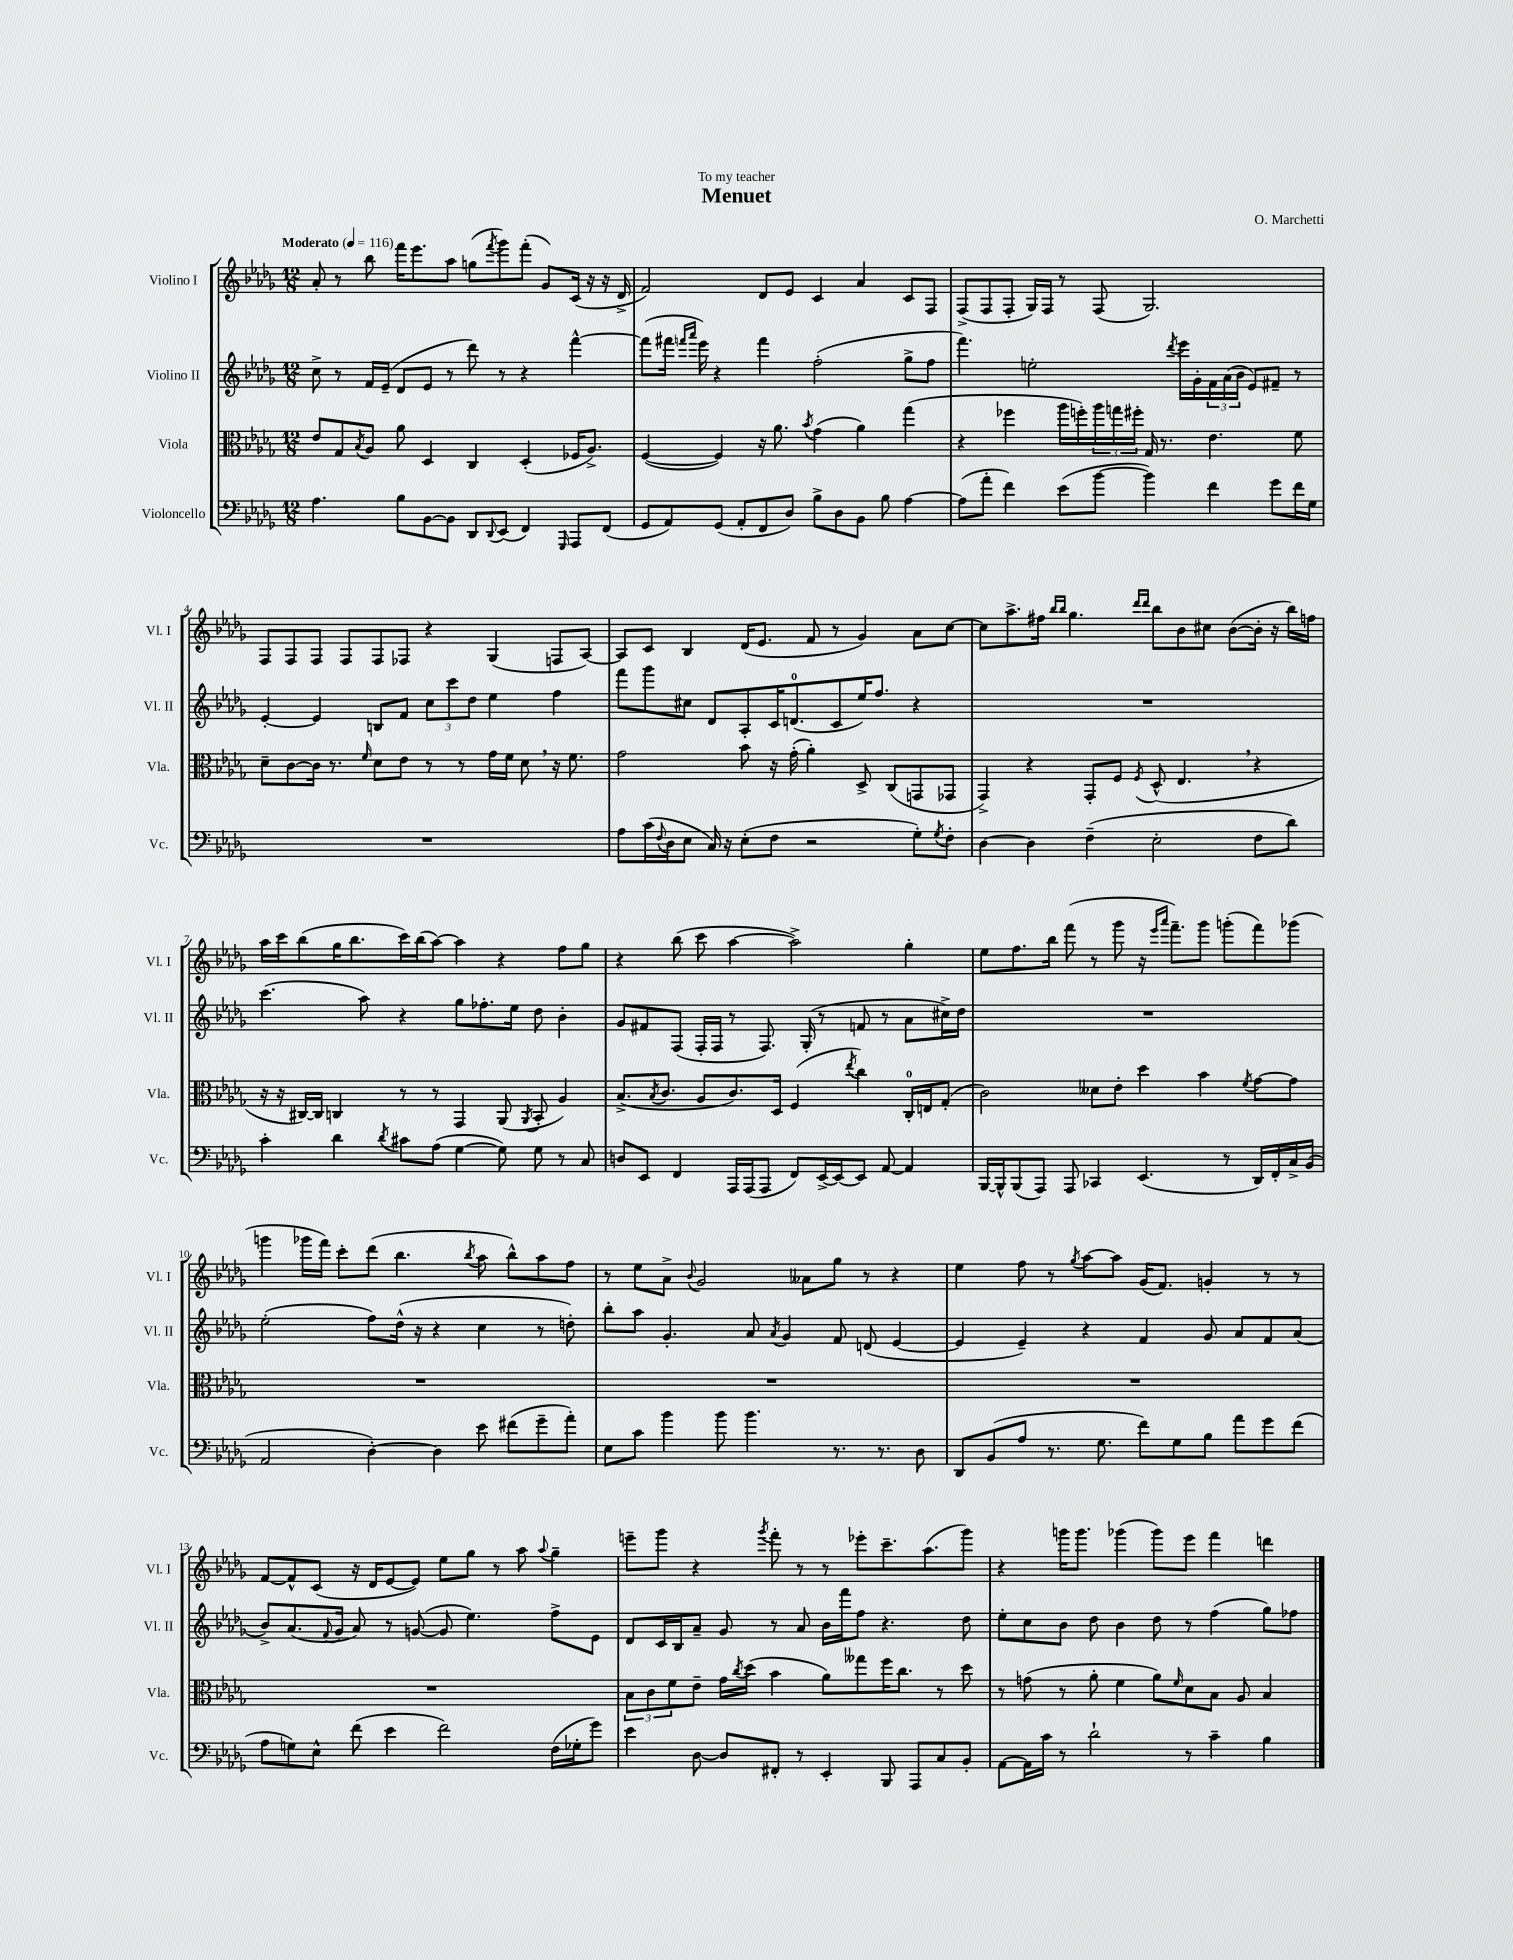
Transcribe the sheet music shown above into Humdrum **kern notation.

**kern	**kern	**kern	**kern
*staff4	*staff3	*staff2	*staff1
*clefF4	*clefC3	*clefG2	*clefG2
*k[b-e-a-d-g-]	*k[b-e-a-d-g-]	*k[b-e-a-d-g-]	*k[b-e-a-d-g-]
*M12/8	*M12/8	*M12/8	*M12/8
*MM116	*MM116	*MM116	*MM116
4.A-	8e-	8cc^	8a-'
.	8G-	8r	8r
.	8qB-	.	.
.	8A-	16f	8bb-
.	.	(16e-~	.
8B-	8a-	8d-	16fff
.	.	.	8.eee-
[8BB-	4D-	8e-	.
8BB-]	.	8r	8aa-
8DD-	4C	8ddd-)	(8gg
8qqDD-	.	.	8qfff
(8EE-	.	8r	8ggg-)
4FF)	(4D-'	4r	(8fff'
.	.	.	8g-)
16qqGGG-	.	.	.
8AAA-	16F-	[4fff^^	(16c
.	8.A-^)	.	16r
(8FF	.	.	16r
.	.	.	16d-^
=	=	=	=
8GG-	([4F	(8fff]	2f)
8AA-)	.	16fff#	.
.	.	16qqfff	.
.	.	16qqaaa-	.
.	.	16eee-)	.
(8GG-	4F])	4r	.
8AA-'	.	.	.
8FF	16r	4fff	8d-
.	8.a-	.	.
8D-)	.	.	8e-
.	8qb-	.	.
8B-^	(4g-	(2ff'	4c
8D-	.	.	.
8BB-	4a-)	.	4a-
8B-	.	.	.
[4A-	(4gg-	8gg-^	8c
.	.	8ff	8F
=	=	=	=
(8A-]	4r	4.fff)	(8F^
8a-'	.	.	8F
4f)	4ff-	.	8F'
.	.	2ee'	16G-)
.	.	.	16F
(8e-	16aa-	.	8r
.	16ff')	.	.
[8b-	24aa-	.	(8F
.	24gg	.	.
.	24ff#'	.	.
4b-])	16G-	.	2.G-)
.	8.r	.	.
.	.	8qddd-	.
.	.	16eee-	.
.	.	16g-'	.
4f	4.e-	24f	.
.	.	(24a-	.
.	.	24b-	.
.	.	8e-)	.
8g-	.	8f#~	.
16f	8f	8r	.
16G-	.	.	.
=	=	=	=
1.r	8d-~	[4e-'	8F
.	[8c	.	8F
.	16c]	4e-]	8F
.	8.r	.	.
.	.	.	8F
.	16qqf	.	.
.	8d-	8B	8F
.	8e-	8f	8F-
.	8r	12cc	4r
.	.	12ccc	.
.	8r	.	.
.	.	12dd-	.
.	16g-	4ee-	(4G-
.	16f	.	.
.	8d-	.	.
.	16r	4ff	8F
.	8.f	.	.
.	.	.	[8A-)
=	=	=	=
8A-	2g-	8fff	8A-]
(16c	.	8ggg-	8c
8qqF	.	.	.
16D-	.	.	.
8E-	.	8cc#	4B-
16C)	.	8d-	.
16r	.	.	.
(8E-'	8b-	8A-'	(16d-
.	.	.	8.e-
8F	16r	16c	.
.	(16g-'	(8.d	.
2r	4a-')	.	8f
.	.	8c	8r
.	8D-^	16ee-)	4g-)
.	.	8.ff	.
.	(8C	.	.
8G-')	8GG	4r	8a-
8qG-	.	.	.
8F'	8GG-	.	[8cc
=	=	=	=
[4D-	4GG-^)	1.r	8cc]
.	.	.	8.aa-^
4D-]	4r	.	.
.	.	.	16ff#
.	.	.	16qqbb-
.	.	.	16qqbb-
.	.	.	4.gg-
(4F~	8GG-'	.	.
.	8F	.	.
.	.	.	16qqddd-
.	8qF	.	16qqddd-
2E-'	(8D-^^	.	8bb-
.	4.E-	.	8b-
.	.	.	8cc#
.	.	.	([8b-
8F	4r	.	16b-']
.	.	.	16r
8d-)	.	.	16bb-)
.	.	.	16ff
=	=	=	=
4c'	16r	(4.ccc	16aa-
.	16r	.	16ccc
.	[16C#)	.	(8bb-
.	16C#]	.	.
4d-	4C	.	16gg-
.	.	.	8.bb-
.	.	8aa-)	.
8qd-	.	.	.
8c#	8r	4r	16ccc)
.	.	.	(16bb-
(8A-	8r	.	[8aa-)
[4G-	4GG-	8gg-	4aa-]
.	.	8.ff-'	.
8G-])	(8AA-	.	4r
.	.	16ee-	.
.	8qAA-	.	.
8G-	8BB-'	8dd-	.
8r	4A-)	4b-'	8ff
8C	.	.	8gg-
=	=	=	=
8D	(8.B-^	8g-	4r
8EE-	.	8f#	.
.	8qB-	.	.
.	8.c	.	.
4FF	.	(8F	(8bb-
.	8A-	16F'	8ccc
.	.	16F	.
16AAA-	8.c)	8r	[4aa-
(16AAA-	.	.	.
8AAA-	.	8.F)	.
.	16D-	.	.
8FF)	(4F	.	2aa-^])
.	.	(16G-'	.
[16EE-^	.	8r	.
16EE-_	.	.	.
.	8qee-	.	.
8EE-]	4cc)	8f	.
[8AA-	.	8r	.
4AA-]	16C'	8a-	4gg-'
.	16E	.	.
.	(8G-'	16cc#^)	.
.	.	16dd-	.
=	=	=	=
[16BBB-	2c)	1.r	8ee-
16BBB-^^]	.	.	.
(8BBB-	.	.	8.ff
8AAA-)	.	.	.
.	.	.	16bb-
8AAA-	.	.	(8fff
4CC-	8d--	.	8r
.	8e-'	.	8ggg-
(4.EE-	4dd-	.	16r
.	.	.	16qqeee-
.	.	.	16qqaaa-
.	.	.	8.fff~)
.	4b-	.	8ggg-
8r	.	.	(8ggg'
.	8qf	.	.
16DD-)	[8g-	.	8fff)
16FF'	.	.	.
16C^	8g-]	.	(8ggg-
(16BB-	.	.	.
=	=	=	=
2AA-	1.r	(2ee-'	4ggg
.	.	.	16ggg-
.	.	.	16fff)
.	.	.	8ccc'
[4D-')	.	8ff)	(8ddd-
.	.	(16dd-^^	4.bb-
.	.	16r	.
4D-]	.	4r	.
.	.	.	8qbb-
8e-	.	4cc	8aa-
(8f#	.	.	8bb-^^)
8g-~	.	8r	8aa-
8a-')	.	8dd')	8ff
=	=	=	=
8E-	1.r	8bb-'	8r
8c	.	8aa-	8ee-
4b-	.	4.g-'	8a-^
.	.	.	8qqb-
.	.	.	2g-
8b-	.	.	.
4.b-	.	8a-	.
.	.	8qa-	.
.	.	4g-	.
.	.	.	8a--
8.r	.	8f	8gg-
.	.	(8d	8r
8.r	.	.	.
.	.	[4e-	4r
8D-	.	.	.
=	=	=	=
8DD-	1.r	4e-]	4ee-
(8BB-	.	.	.
8A-	.	4e-~)	8ff
8.r	.	.	8r
.	.	.	8qgg-
.	.	4r	[8aa-
8.G-	.	.	.
.	.	.	8aa-]
8f)	.	4f	(16g-
.	.	.	8.f)
8G-	.	.	.
8B-	.	8g-	4g'
8a-	.	8a-	.
8g-	.	8f	8r
(8f	.	(8a-	8r
=	=	=	=
8A-	1.r	8b-^)	[8f
8G)	.	(8.a-	8f^^]
8E-^^	.	.	(8c
.	.	8qqf	.
.	.	16g-	.
(8f	.	8a-)	16r
.	.	.	16d-
4e-	.	8r	[8e-
.	.	([8g	8e-])
2f)	.	8g]	8ee-
.	.	4.ee-)	8gg-
.	.	.	8r
.	.	.	8aa-
.	.	.	8qqaa-
(16F	.	8ff^	4gg-~
16G-'	.	.	.
8g-)	.	8e-	.
=	=	=	=
4e-	12B-	8d-	8eee~
.	12c	.	.
.	.	16c	8ggg-
.	12f	.	.
.	.	16B-	.
[8D-	8e-~	8a-~	4r
8D-]	16g-	8g-	.
.	8qcc	.	.
.	(16dd-	.	.
.	.	.	8qggg-
8FF#'	4b-	8r	8fff'
8r	.	8a-	8r
4EE-'	8a-)	16b-	8r
.	.	16fff	.
.	8gg--	8ff	8eee-'
8BBB-	16ff	4.r	8.ccc~
.	8.cc	.	.
8AAA-	.	.	.
.	.	.	(8.aa-
8C	8r	.	.
8BB-'	8dd-	8dd-	8ggg-)
=	=	=	=
[8AA-	8r	8ee-'	4r
16AA-]	(8g	8cc	.
16c	.	.	.
8r	8r	8b-	16ggg
.	.	.	8.ggg
2d-`	8a-'	8dd-	.
.	4f	4b-	(4ggg-
.	8a-)	8dd-	8ggg-)
.	16qqf	.	.
8r	8d-	8r	8eee-
4c~	8B-	(4ff	4fff
.	8A-	.	.
4B-	4B-	8gg-)	4ddd
.	.	8ff-	.
==	==	==	==
*-	*-	*-	*-
